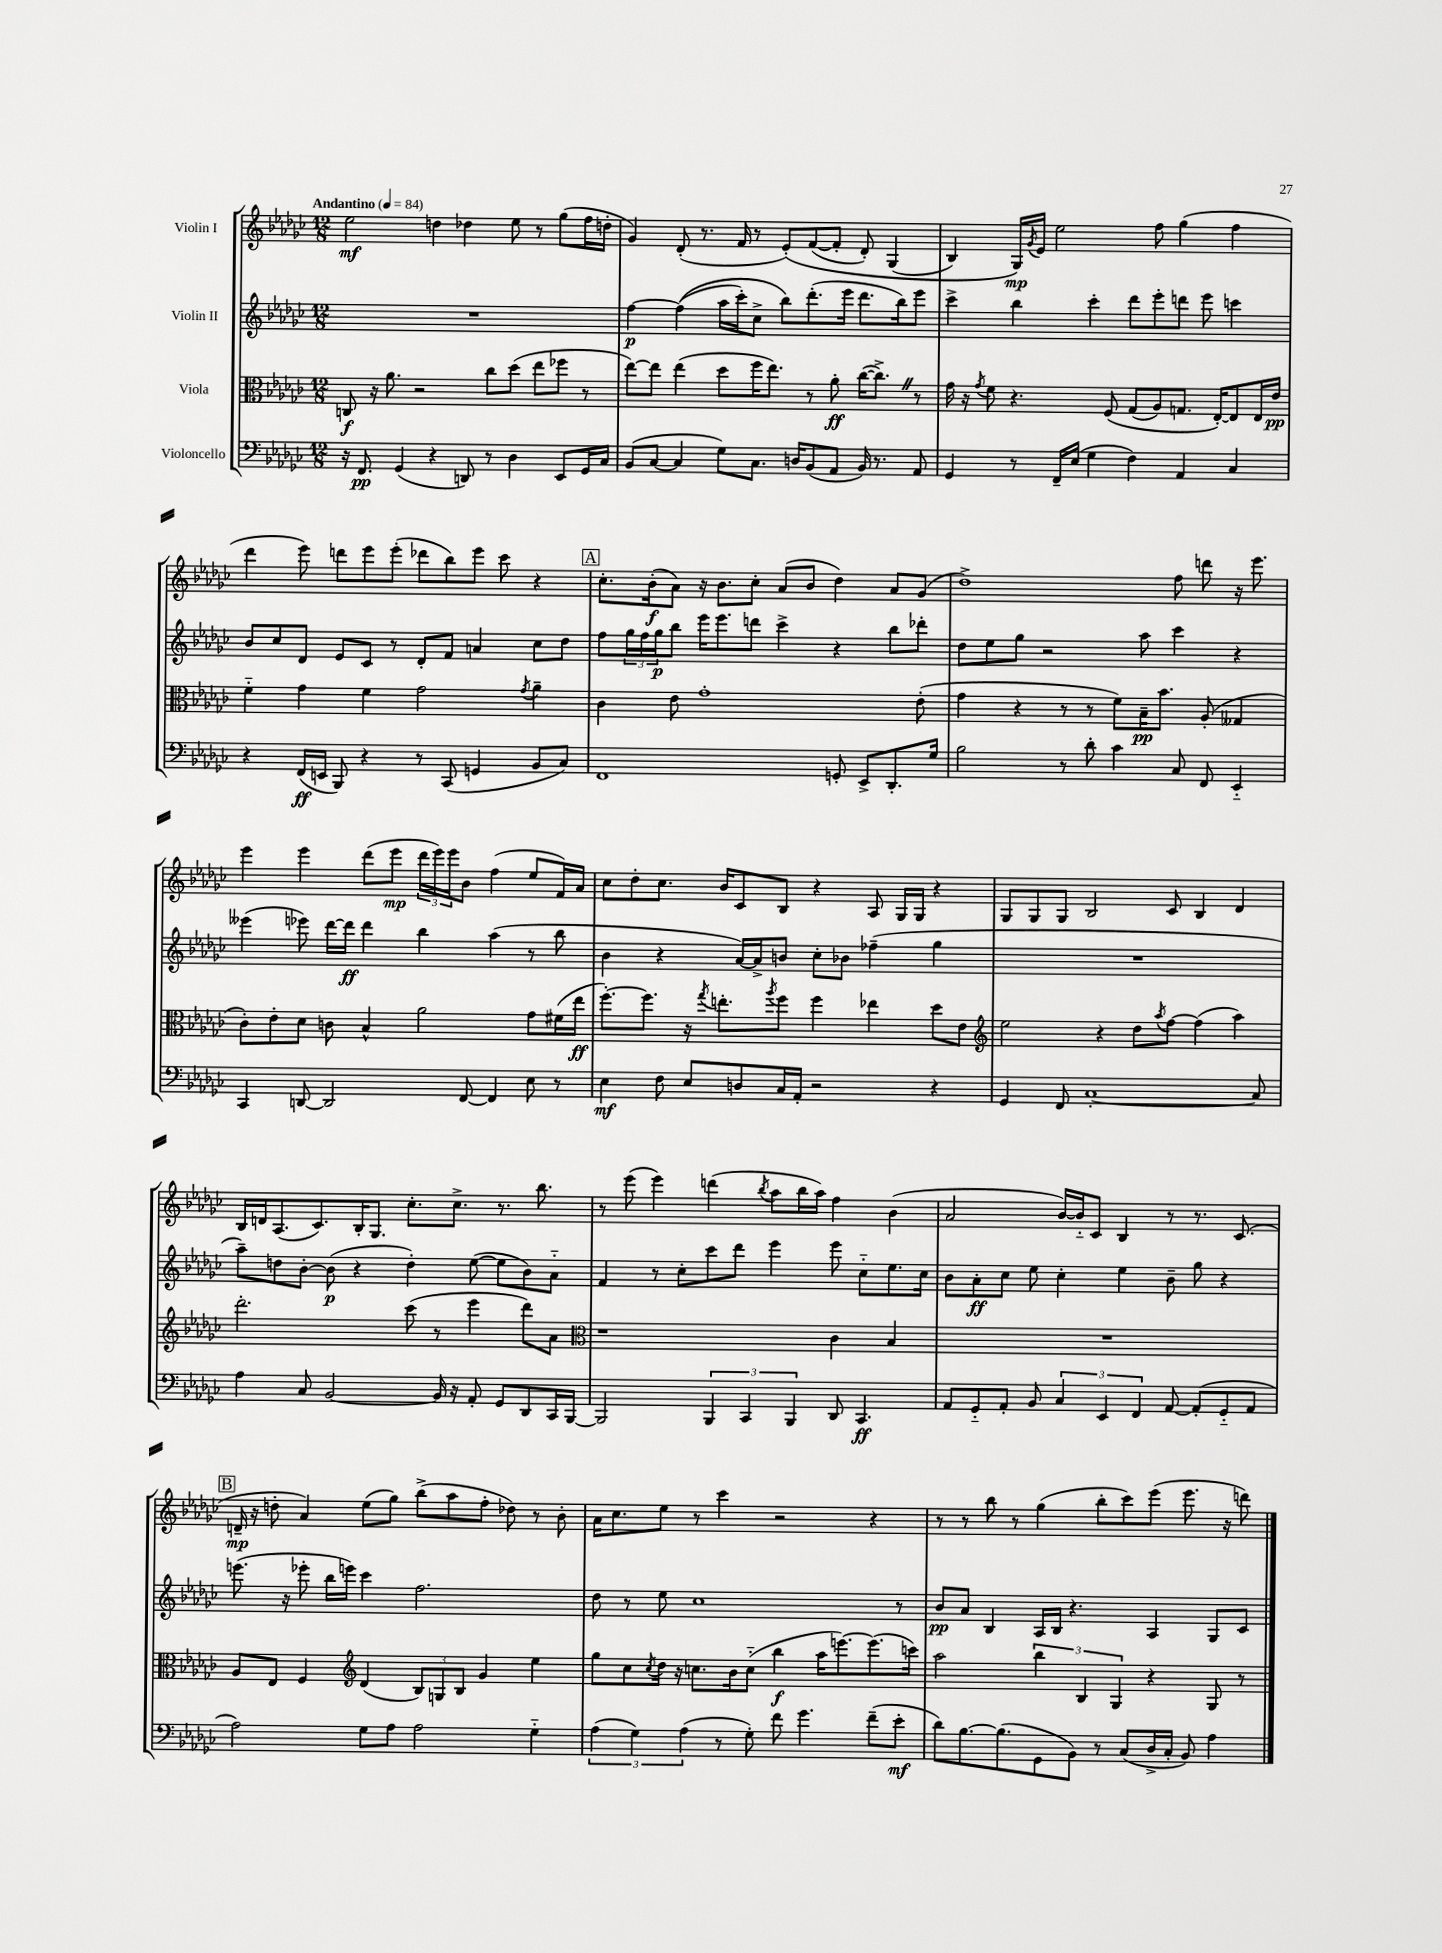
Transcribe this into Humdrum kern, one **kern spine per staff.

**kern	**kern	**kern	**kern
*staff4	*staff3	*staff2	*staff1
*clefF4	*clefC3	*clefG2	*clefG2
*k[b-e-a-d-g-c-]	*k[b-e-a-d-g-c-]	*k[b-e-a-d-g-c-]	*k[b-e-a-d-g-c-]
*M12/8	*M12/8	*M12/8	*M12/8
*MM84	*MM84	*MM84	*MM84
16r	8C	1.r	2ee-
8.FF	.	.	.
.	16r	.	.
.	8.a-	.	.
(4GG-	.	.	.
.	2r	.	.
4r	.	.	4dd
8DD)	.	.	4dd-
8r	8cc-	.	.
4D-	(8dd-	.	8ee-
.	8ee-	.	8r
8EE-	8ff-	.	(8gg-
16GG-	8r	.	16ff
16C-	.	.	16dd'
=	=	=	=
(8BB-	[8ee-)	[4ff	4g-)
[8C-	8ee-]	.	.
4C-]	(4ee-	&((4ff]	(8d-'
.	.	.	8.r
8G-)	8dd-	16aa-	.
.	.	16ccc-')	16f
8.C-	16ff	8cc-^	8r
.	8.ee-)	.	.
.	.	8bb-&)	&(8e-')
16D	.	.	.
(8BB-	8r	(8.ddd-'	([8f
8AA-	8a-'	.	8f']
.	.	16eee-	.
16BB-)	([16cc-	8.ddd-	8d-')
8.r	8.cc-^])	.	.
.	.	.	(4G-
.	.	16bb-)	.
8AA-	8r	8eee-	.
=	=	=	=
4GG-	16g-	4ccc-^	4B-)
.	16r	.	.
.	8qg-	.	.
.	8f	.	.
8r	4.r	4bb-	16G-&)
.	.	.	8qg-
.	.	.	16e-
16FF~	.	.	2ee-
(16E-	.	.	.
4G-	.	4ccc-'	.
.	&(8F	.	.
4F)	(8G-	8ddd-	.
.	8A-)	8eee-'	8ff
4AA-	8.G	8ddd	(4gg-
.	.	8eee-	.
.	[16E-'&)	.	.
4C-	8E-]	4ccc	4ff
.	16E-	.	.
.	16e-	.	.
=	=	=	=
4r	4f'~	8b-	4ddd-
.	.	8cc-	.
(16FF	4g-	8d-	8eee-)
16EE	.	.	.
8BBB-)	.	8e-	8ddd
4r	4f	8c-	8eee-
.	.	8r	(8eee-'
8r	2g-	8d-'	8ddd-
(8CC-	.	8f	8bb-)
4GG	.	4a	8eee-
.	.	.	8ccc-
.	8qg-	.	.
8BB-	4a-~	8cc-	4r
8C-)	.	8dd-	.
=	=	=	=
1FF	4c-	8ff	8.cc-'
.	.	24gg-	.
.	.	24ff	.
.	.	.	(16b-'
.	.	24gg-	.
.	8e-	8bb-	8a-)
.	1g-'	16eee-	16r
.	.	8.eee-	8.b-
.	.	8ddd	8cc-'
.	.	4ccc-^	(8a-
.	.	.	8b-
8GG'	.	4r	4dd-)
8EE-^	.	.	.
8.DD-'	.	8bb-	8a-
.	(8e-'	8ddd-'	(8g-
16G-	.	.	.
=	=	=	=
2B-	4g-	8dd-	1dd-^)
.	.	8ee-	.
.	4r	8gg-	.
.	.	2r	.
8r	8r	.	.
8d-'	8r	.	.
4c-	8f)	.	.
.	16B-~	8aa-	.
.	8.b-	.	.
8C-	.	4ccc-	8ff
8FF	(8A-'	.	8ddd
4EE-'~	4G--	4r	16r
.	.	.	8.eee-
=	=	=	=
4CC-	8c-')	(4eee--	4eee-
.	8e-'	.	.
[8DD	8d-	8eee-)	4eee-
2DD]	8c	[16ddd-	.
.	.	16ddd-]	.
.	4B-^^	4ddd-	(8ddd-
.	.	.	8eee-
.	2a-	4bb-	24ddd-
.	.	.	24eee-)
.	.	.	24eee-
[8FF	.	.	8b-
4FF]	.	(4aa-	(4ff
8E-	8g-	8r	8ee-
8r	(16f#	8bb-	16f)
.	16ee-	.	16a-
=	=	=	=
4E-	[8.ff')	4b-	8cc-
.	.	.	8dd-'
.	8.ff]	.	.
8F	.	4r	8.cc-
8E-	16r	.	.
.	8qgg-	.	.
.	8.ee'	.	16b-
8D	.	[16a-)	8c-
.	.	16a-^]	.
.	8qaa-	.	.
16C-	8ff	8b	8B-
16AA-'	.	.	.
2r	4ff	8cc-'	4r
.	.	8b-	.
.	4ee-	(4ff-~	8A-
.	.	.	16G-
.	.	.	16G-
4r	8dd-	4gg-	4r
.	8e-	.	.
=	=	=	=
*	*clefG2	*	*
4GG-	2ee-	1.r	8G-
.	.	.	8G-
8FF	.	.	8G-
[1C-'	.	.	2B-
.	4r	.	.
.	8dd-	.	.
.	8qaa-	.	.
.	[8ff	.	8c-
.	(4ff]	.	4B-
.	4aa-)	.	4d-
8C-]	.	.	.
=	=	=	=
4A-	2.ddd-'	8aa-~)	16B-
.	.	.	16d
.	.	8dd	(8.A-
8C-	.	[8b-'	.
.	.	.	8.c-)
[2BB-	.	(8b-]	.
.	.	4r	16B-'
.	.	.	8.G-
.	(8ccc-	4dd')	8.cc-'
16BB-]	8r	.	.
16r	.	.	8.cc-^
8AA-'	4eee-	([8ee-	.
8GG-	.	8ee-]	8.r
8DD-	8ddd-)	8b-)	.
.	.	.	8.bb-
16CC-	8a-	8a-'~	.
[16BBB-	.	.	.
=	=	=	=
*	*clefC3	*	*
2BBB-]	1r	4f	8r
.	.	.	(8eee-
.	.	8r	4eee-)
.	.	8cc-'	.
6BBB-	.	8ccc-	(4ddd
.	.	8ddd-	.
6CC-	.	.	.
.	.	.	8qbb-
.	.	4eee-	8aa-
6BBB-	.	.	.
.	.	.	16bb-
.	.	.	16aa-)
8DD-	4c-	8eee-	4ff
4.CC-	.	8cc-'~	.
.	4B-	8.ee-	(4b-
.	.	16cc-	.
=	=	=	=
8AA-	1.r	8b-	2a-
8GG-'~	.	8a-'	.
8AA-'	.	8cc-	.
8BB-	.	8ee-	.
6C-	.	4cc-'	[16b-)
.	.	.	16b-'~]
.	.	.	8c-
6EE-	.	.	.
.	.	4ee-	4B-
6FF	.	.	.
[8AA-	.	8b-~	8r
(8AA-']	.	8gg-	8.r
8GG-'~	.	4r	.
.	.	.	(8.c-
8AA-	.	.	.
=	=	=	=
2A-)	8A-	(8.eee	16d~
.	.	.	16r
.	8E-	.	8dd'
.	.	16r	.
.	4F	8eee-'	4a-)
.	.	16bb-	.
.	.	16eee)	.
*	*clefG2	*	*
8G-	(4d-	4ccc-	(8ee-
8A-	.	.	8gg-)
2A-	12B-)	2.ff	(8bb-^
.	12G	.	.
.	.	.	8aa-
.	12B-	.	.
.	4g-	.	8ff'
.	.	.	8dd-)
4G-'~	4ee-	.	8r
.	.	.	8b-'
=	=	=	=
(6A-	8gg-	8dd-	16a-
.	.	.	8.cc-
.	8cc-	8r	.
6G-)	.	.	.
.	8qcc-	.	.
.	16dd-	8ee-	8ee-
.	16r	.	.
(6A-	.	.	.
.	8.cc	1cc-	8r
8r	.	.	4ccc-
.	16b-	.	.
8G-')	(8cc'~	.	.
8f	4bb-	.	2r
4.g-	.	.	.
.	16aa-	.	.
.	[8.eee)	.	.
(8f~	(8.eee]	.	4r
8e-'	.	8r	.
.	16ccc)	.	.
=	=	=	=
8d-)	2aa-	8b-	8r
[8.B-	.	8a-	8r
.	.	4B-	8bb-
(8.B-]	.	.	.
.	.	.	8r
8GG-	6bb-	16A-	(4gg-
.	.	16B-	.
8BB-)	.	4.r	.
.	6B-	.	.
8r	.	.	8bb-'
.	6G-	.	.
(8C-	.	.	8ccc-)
16D-^	4r	4A-	(8eee-
16C-'	.	.	.
8BB-)	.	.	8.eee-
4A-	8G-	8G-	.
.	.	.	16r
.	8r	8c-	8ddd)
==	==	==	==
*-	*-	*-	*-
